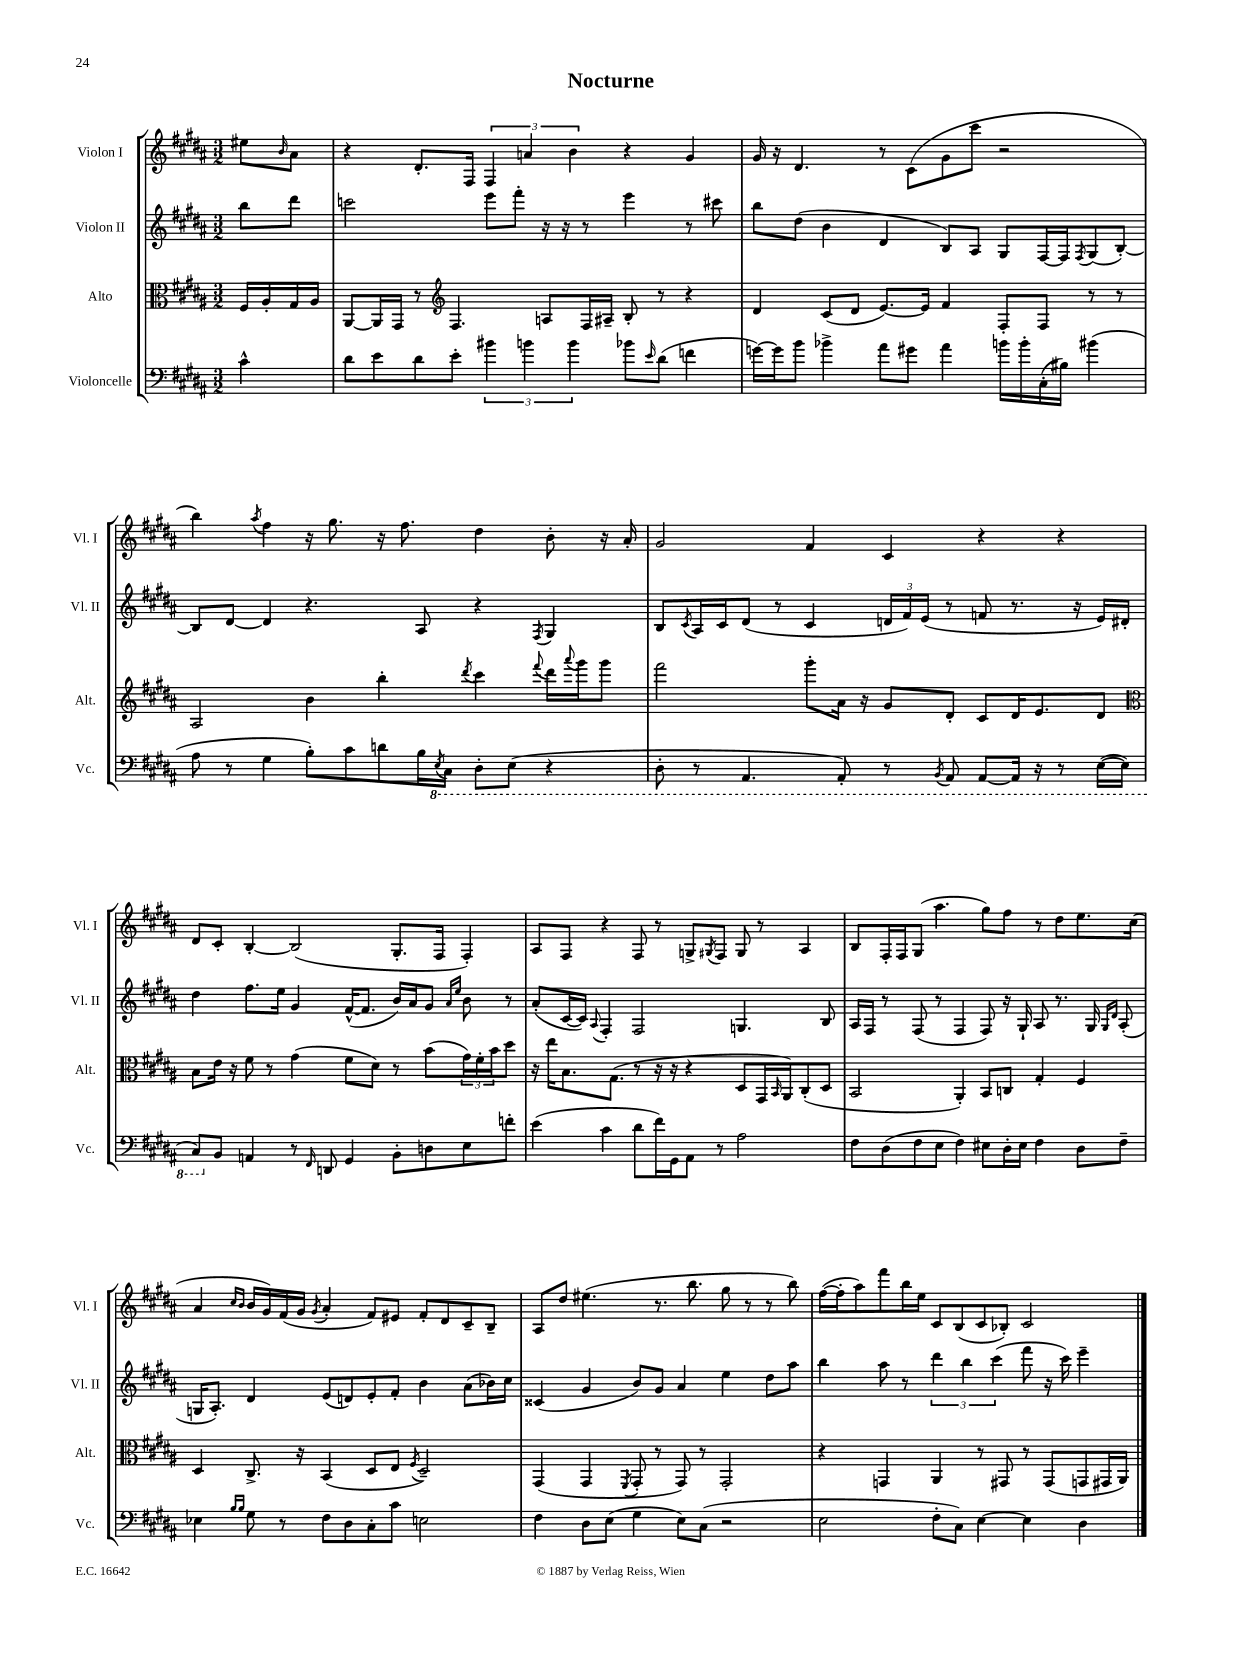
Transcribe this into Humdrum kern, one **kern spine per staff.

**kern	**kern	**kern	**kern
*staff4	*staff3	*staff2	*staff1
*clefF4	*clefC3	*clefG2	*clefG2
*k[f#c#g#d#a#]	*k[f#c#g#d#a#]	*k[f#c#g#d#a#]	*k[f#c#g#d#a#]
*M3/2	*M3/2	*M3/2	*M3/2
4c#^^\	16F#/LL	8bb\L	8ee#\L
.	16A#'/	.	.
.	.	.	16qqb/
.	16G#/	8ddd#\J	8a#\J
.	16A#/JJ	.	.
=	=	=	=
8d#\L	[8AA#/L	2ccc\	4r
8e\	16AA#/]L	.	.
.	16GG#/JJ	.	.
8d#\	8r	.	8.d#'/L
*	*clefG2	*	*
8e'\J	4.F#/	.	.
.	.	.	16F#/Jk
6b#\	.	8eee\L	6F#/
.	.	8fff#'\J	.
6b\	.	.	6a/
.	8A/L	16r	.
.	.	16r	.
6b\	.	.	6b\
.	16F#/L	8r	.
.	16A#~/JJ	.	.
8b-\L	8B'/	4eee\	4r
16qqe/	.	.	.
(8d#\J	8r	.	.
4f\	4r	8r	4g#/
.	.	8ccc#\	.
=	=	=	=
[16g\LL)	4d#/	8bb\L	16g#/
16g\]J	.	.	16r
8b\J	.	(8dd#\J	4.d#/
4b-^\	(8c#/L	4b\	.
.	8d#/J	.	.
8a#\L	[8.e/L)	4d#/	8r
8g#\J	.	.	(8c#\L
.	16e/]Jk	.	.
4a#\	4f#/	8B/L)	8g#\
.	.	8A#/J	8ccc#\J
16b\LL	8F#'/L	8G#/L	2r
16b'\	.	.	.
(16C#'\	8F#/J	[16F#/L	.
16B#\JJ)	.	16F#/]J	.
.	.	8qF#/	.
(4b#\	8r	(8G#/	.
.	8r	[8B'/J)	.
=	=	=	=
8A#\	2A#/	8B/]L	4bb\)
8r	.	[8d#/J	.
.	.	.	8qaa#/
4G#\	.	4d#/]	4ff#\
8B'\L)	4b\	4.r	16r
.	.	.	8.gg#\
8c#\	.	.	.
8d\	4bb'\	.	16r
.	.	.	8.ff#\
16B\L	.	8A#/	.
8qEE/	.	.	.
16CC#\JJ	.	.	.
.	8qddd#/	.	.
8DD#'\L	4ccc#\	4r	4dd#\
(8EE\J	.	.	.
.	8qqfff#/	8qF#/	.
4r	16ddd#\LL	4G#/	8b'\
.	8qqaaa#/	.	.
.	16ggg#\J	.	.
.	8ggg#\J	.	16r
.	.	.	16a#'/
=	=	=	=
8DD#'\	2fff#\	8B/L	2g#/
.	.	8qc#/	.
8r	.	16A#/L	.
.	.	16c#/J	.
4.AAA#/	.	(8d#/J	.
.	.	8r	.
.	8ggg#'\L	4c#/	4f#/
8AAA#'/)	16a#\Jk	.	.
.	16r	.	.
8r	8g#/L	24d/LL	4c#/
.	.	24f#/)	.
.	.	(24e/JJ	.
8qBBB/	.	.	.
8AAA#/	8d#'/J	8r	.
[8AAA#/L	8c#/L	8f/	4r
16AAA#/]Jk	16d#/K	8.r	.
16r	8.e/	.	.
8r	.	.	4r
.	.	16r	.
([16EE\LL	8d#/J	16e/LL)	.
16EE\]JJ	.	16d#'/JJ	.
=	=	=	=
*	*clefC3	*	*
8CC#/L)	8B\L	4dd#\	8d#/L
8BB/J	16e\Jk	.	8c#'/J
.	16r	.	.
4AA/	8f#\	8.ff#\L	[4B'/
.	8r	.	.
.	.	16ee\Jk	.
8r	(4g#\	4g#/	(2B/]
16qqFF#/	.	.	.
8DD/	.	.	.
4GG#/	8f#\L	([16f#^^/LK	.
.	.	8.f#/]J	.
.	8d#\J)	.	.
8BB'\L	8r	16b/LL)	8.G#'/L
.	.	16a#/J	.
8D\	(8b\L	8g#/J	.
.	.	.	16F#/Jk
.	.	16qqa#/LL	.
.	.	16qqee/JJ	.
8E\	24g#\L)	8b\	4F#'/)
.	24f#'\	.	.
.	24b\J	.	.
8f'\J	8dd#\J	8r	.
=	=	=	=
(4e\	16r	(8a#'/L	8A#/L
.	16ee\LK	.	.
.	8.B\	[16c#/L	8F#/J
.	.	16c#/]JJ)	.
.	.	8qqA#/	.
4c#\	.	4F#'/	4r
.	(8.G#\J	.	.
8d#\L	8r	2F#/	8F#/
16f#\L)	16r	.	8r
16GG#\J	16r	.	.
8AA#\J	4r	.	8G^/L
.	.	.	8qG#/
8r	.	.	8F#/J
2A#\	8D#/L	4.G/	8G#/
.	16GG#/L	.	8r
.	16qqBB/	.	.
.	16AA#/J)	.	.
.	(8C#'/	.	4A#/
.	8D#/J	8B/	.
=	=	=	=
8F#\L	2BB/	16A#/LL	8B/L
.	.	16F#/JJ	.
(8D#\	.	8r	16F#'/L
.	.	.	16F#/J
8F#\	.	(8F#/	(8G#/J
8E\J	.	8r	4.aa#\
4F#\)	4AA#'/)	4F#/	.
8E#\L	8BB/L	8F#/)	8gg#\L)
16D#'\L	8C/J	16r	8ff#\J
16E#\JJ	.	16G#`/	.
4F#\	4G#'/	8A#/	8r
.	.	8.r	8dd#\L
8D#\L	4F#/	.	8.ee\
.	.	16G#/	.
.	.	16qqG#/LL	.
.	.	16qqd#/JJ	.
8F#~\J	.	(8A#'/	.
.	.	.	(16cc#\Jk
=	=	=	=
4E-\	4D#/	16G/LK	4a#/
.	.	8.A#'/J)	.
16qqB/LL	.	.	16qqcc#/LL
16qqB/JJ	.	.	16qqb/JJ
8G#\	8.C#^/	4d#/	16b/LL
.	.	.	16g#/)
8r	.	.	(16f#/
.	16r	.	16g#/JJ
.	.	.	8qg#/
8F#\L	(4BB/	(8e/L	4a#'/
8D#\	.	8d/)	.
8C#'\	8D#/L	8e'/	8f#/L)
8c#\J	8E/J	8f#'/J	8e#/J
.	8qF#/	.	.
2E\	2D#~/)	4b\	8f#'/L
.	.	.	8d#/
.	.	(8a#\L	8c#~/
.	.	16b-\L)	8B~/J
.	.	16cc#\JJ	.
=	=	=	=
4F#\	(4GG#/	(4c##/	8A#/L
.	.	.	8dd#/J
8D#\L	4GG#/	4g#/	(4.ee#\
(8E\J	.	.	.
.	8qFF#/	.	.
4G#\	8GG#'/	8b/L)	.
.	8r	8g#/J	8.r
8E\L)	8GG#/)	4a#/	.
.	.	.	8.bb\
(8C#\J	8r	.	.
2r	2GG#'/	4ee\	8gg#\
.	.	.	8r
.	.	8dd#\L	8r
.	.	8aa#\J	8bb\)
=	=	=	=
2E\	4r	4bb\	([16ff#\LL
.	.	.	16ff#'\]J
.	.	.	8aa#\)
.	4GG/	8aa#\	8fff#\
.	.	8r	16bb\L
.	.	.	16ee\JJ
8F#'\L	4AA#/	6ddd#\	8c#/L
8C#\J)	.	.	(8B/
.	.	6bb\	.
[4E\	8r	.	8c#/
.	.	(6ccc#\	.
.	8GG#/	.	8B-'/J)
4E\]	8r	8fff#\	2c#/
.	(8GG#/L	16r	.
.	.	16ccc#\)	.
4D#\	8GG/	4eee~\	.
.	16GG#/L	.	.
.	16AA#/JJ)	.	.
==	==	==	==
*-	*-	*-	*-
